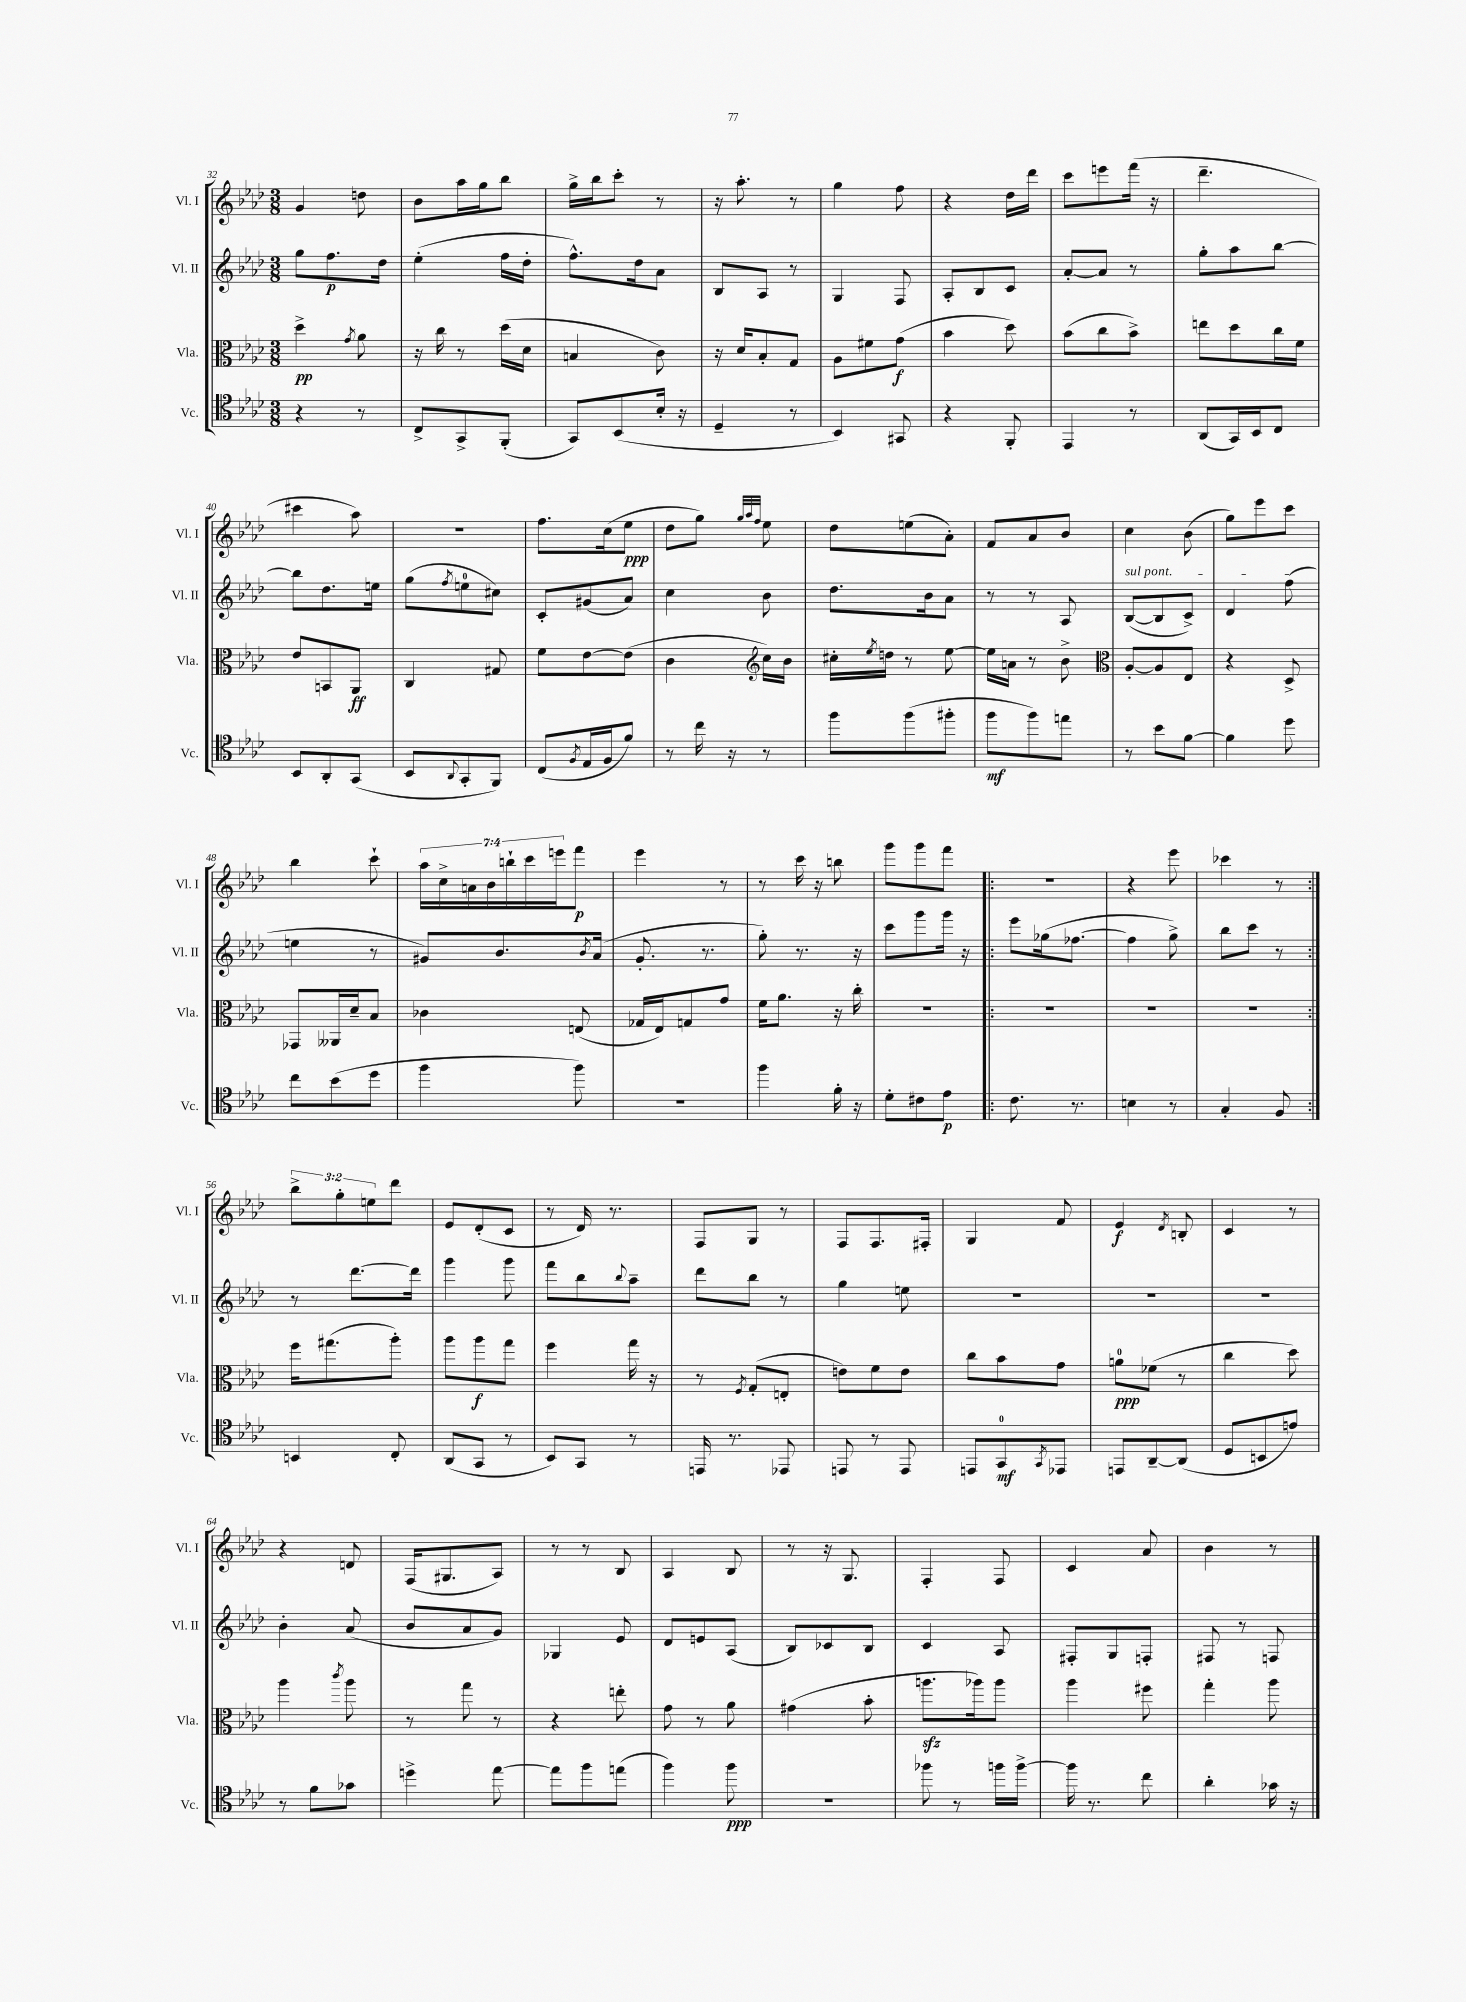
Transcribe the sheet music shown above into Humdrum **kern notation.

**kern	**kern	**kern	**kern
*staff4	*staff3	*staff2	*staff1
*clefC4	*clefC3	*clefG2	*clefG2
*k[b-e-a-d-]	*k[b-e-a-d-]	*k[b-e-a-d-]	*k[b-e-a-d-]
*M3/8	*M3/8	*M3/8	*M3/8
4r	4dd-^\	8gg\L	4g/
.	.	8.ff\	.
.	8qg/	.	.
8r	8a-\	.	8dd\
.	.	16dd-\Jk	.
=	=	=	=
8C^/L	16r	(4ee-'\	8b-\L
.	16cc\	.	.
8GG^/	8r	.	16aa-\L
.	.	.	16gg\J
(8FF'/J	(16dd-\LL	16ff\LL	8bb-\J
.	16d-\JJ	16dd-'\JJ	.
=	=	=	=
8GG/L)	4B/	8.ff^^\L)	16gg^\LL
.	.	.	16bb-\J
(8BB-/	.	.	8ccc'\J
.	.	16dd-\k	.
16B-'/Jk	8c\)	8a-\J	8r
16r	.	.	.
=	=	=	=
4D-~/	16r	8B-/L	16r
.	16d-/LK	.	8.aa-'\
.	8B-'/	8A-/J	.
8r	8G/J	8r	8r
=	=	=	=
4BB-/)	8A-\L	4G/	4gg\
.	8f#\	.	.
8GG#/	(8g\J	8F/	8ff\
=	=	=	=
4r	4b-\	8A-'/L	4r
.	.	8B-/	.
8FF'/	8dd-\)	8c/J	16dd-\LL
.	.	.	16ddd-\JJ
=	=	=	=
4EE-/	(8b-\L	[8a-'/L	8ccc\L
.	8cc\	8a-/]J	8eee\
8r	8b-^\J)	8r	(16fff\Jk
.	.	.	16r
=	=	=	=
(8AA-/L	8ee\L	8gg'\L	4.ddd-~\
16GG/L)	8dd-\	8aa-\	.
16BB-/J	.	.	.
8C/J	16cc\L	[8bb-\J	.
.	16f\JJ	.	.
=	=	=	=
8BB-/L	8e-/L	8bb-\]L	4ccc#\
8AA-'/	8BB/	8.dd-\	.
(8GG/J	8AA-/J	.	8aa-\)
.	.	16ee\Jk	.
=	=	=	=
8BB-/L	4C/	(8gg\L	4.r
8qqAA-/	.	8qff/	.
8GG'/	.	8ee\	.
8FF/J)	8G#/	8cc#\J)	.
=	=	=	=
(8C/L	8f\L	8c'/L	8.ff\L
8qF/	.	.	.
16E-/L	[8e-\	(8g#/	.
16F/J	.	.	(16cc\k
8f/J)	(8e-\]J	8a-/J)	8ee-\J
=	=	=	=
8r	4c\	4cc\	8dd-\L
16cc\	.	.	8gg\J)
16r	.	.	.
*	*clefG2	*	*
.	.	.	32qqgg/LLL
.	.	.	32qqaa-/
.	.	.	32qqff/JJJ
8r	16cc\LL)	8b-\	8ee-\
.	16b-\JJ	.	.
=	=	=	=
8ff\L	16cc#'\LL	8.dd-\L	8dd-\L
.	8qee-/	.	.
.	16dd\JJ	.	.
(8ff\	8r	.	(8ee\
.	.	16b-\k	.
8ff#'\J	[8ee-\	8a-\J	8a-'\J)
=	=	=	=
8ff\L	16ee-\]LL	8r	8f/L
.	16a\JJ	.	.
8ff\)	8r	8r	8a-/
8ee\J	8b-^\	8A-/	8b-/J
=	=	=	=
*	*clefC3	*	*
8r	[8A-'/L	([8B-/L	4cc\
8b-\L	8A-/]	8B-/]	.
[8f\J	8E-/J	8c^/J)	(8b-\
=	=	=	=
4f\]	4r	4d-/	8gg\L)
.	.	.	8eee-\
8dd-\	8D-^/	(8ff\	8ccc\J
=	=	=	=
8cc\L	8GG-/L	4ee\	4bb-\
(8b-\	16AA--/L	.	.
.	16d-~/J	.	.
8dd-\J	8B-/J	8r	8ccc`\
=	=	=	=
4ff\	4c-\	8g#/L)	28aa-\LL
.	.	.	28cc^\
.	.	.	28a\
.	.	.	28b-\
.	.	8.b-/	.
.	.	.	28bb`\
.	.	.	28ccc\
.	.	.	28eee\J
8ff\)	(8E/	.	8fff\J
.	.	8qb-/	.
.	.	(16a-/Jk	.
=	=	=	=
4.r	16G-/LL	8.g'/	4eee-\
.	16E-/J)	.	.
.	8G/	.	.
.	.	8.r	.
.	8g/J	.	8r
=	=	=	=
4ff\	16f\LK	8gg'\)	8r
.	8.a-\J	.	.
.	.	8.r	16ccc\
.	.	.	16r
16f'\	16r	.	8bb\
16r	16cc'\	16r	.
=	=	=	=
8d-'\L	4.r	8ccc\L	8ggg\L
8c#\	.	8ggg\	8ggg\
8e-\J	.	16ggg\Jk	8fff\J
.	.	16r	.
=!|:	=!|:	=!|:	=!|:
8.c\	4.r	8eee-\L	4.r
.	.	(16gg-\k	.
8.r	.	[8.ff-\J	.
=	=	=	=
4B\	4.r	4ff-\]	4r
8r	.	8gg^\)	8eee-\
=	=	=	=
4G'/	4.r	8bb-\L	4ccc-\
.	.	8ccc\J	.
8F/	.	8r	8r
=:|!	=:|!	=:|!	=:|!
4BB/	16ff\LK	8r	12bb-^\L
.	(8.gg#\	.	.
.	.	.	12gg'\
.	.	[8.ddd-\L	.
.	.	.	12ee\
8C'/	8aa-'\J)	.	8ddd-\J
.	.	16ddd-\]Jk	.
=	=	=	=
(8AA-/L	8aa-\L	4ggg\	8e-/L
8GG/J	8aa-\	.	(8d-'/
8r	8gg\J	8ggg\	8c/J
=	=	=	=
8BB-/L)	4ff\	8fff\L	8r
8GG/J	.	8bb-\	16d-/)
.	.	.	8.r
.	.	8qqbb-/	.
8r	16gg\	8aa-~\J	.
.	16r	.	.
=	=	=	=
16EE/	8r	8ddd-\L	8F/L
8.r	.	.	.
.	8qF/	.	.
.	(8G'/L	8bb-\J	8G/J
8EE-/	8E'/J	8r	8r
=	=	=	=
8EE/	8e\L)	4gg\	8F/L
8r	8f\	.	8.F/
8EE/	8e\J	8ee\	.
.	.	.	16F#'/Jk
=	=	=	=
8EE/L	8cc\L	4.r	4G/
8GG/	8b-\	.	.
8qGG/	.	.	.
8EE-/J	8g\J	.	8f/
=	=	=	=
8EE/L	8a\L	4.r	4e-/
[8AA-~/	(8f-\J	.	.
.	.	.	8qd-/
(8AA-/]J	8r	.	8B'/
=	=	=	=
8D-/L	4cc\	4.r	4c/
8BB/	.	.	.
8e/J)	8dd-\)	.	8r
=	=	=	=
8r	4aa-\	4b-'\	4r
8f\L	.	.	.
.	8qccc/	.	.
8g-\J	8aa-\	(8a-/	8d/
=	=	=	=
4dd^\	8r	8b-/L	(16F/LK
.	.	.	8.G#/
.	8gg\	8a-/	.
[8ee-\	8r	8g/J)	8A-/J)
=	=	=	=
8ee-\]L	4r	4G-/	8r
8ff\	.	.	8r
(8ee\J	8ee'\	8e-/	8B-/
=	=	=	=
4ff\)	8g\	8d-/L	4A-/
.	8r	8e/	.
8ff\	8a-\	(8A-/J	8B-/
=	=	=	=
4.r	(4g#\	8B-/L)	8r
.	.	8c-/	16r
.	.	.	8.G/
.	8b-'\	8B-/J	.
=	=	=	=
8ff-\	8.aa\L	4c/	4F'/
8r	.	.	.
.	16aa-\k)	.	.
16ff\LL	8aa-\J	8A-/	8F/
[16ff^\JJ	.	.	.
=	=	=	=
16ff\]	4aa-\	8F#'/L	4c/
8.r	.	.	.
.	.	8G/	.
8cc\	8ff#\	8F'/J	8a-/
=	=	=	=
4a-'\	4gg'\	8F#/	4b-\
.	.	8r	.
16g-\	8aa-\	8F/	8r
16r	.	.	.
==	==	==	==
*-	*-	*-	*-
